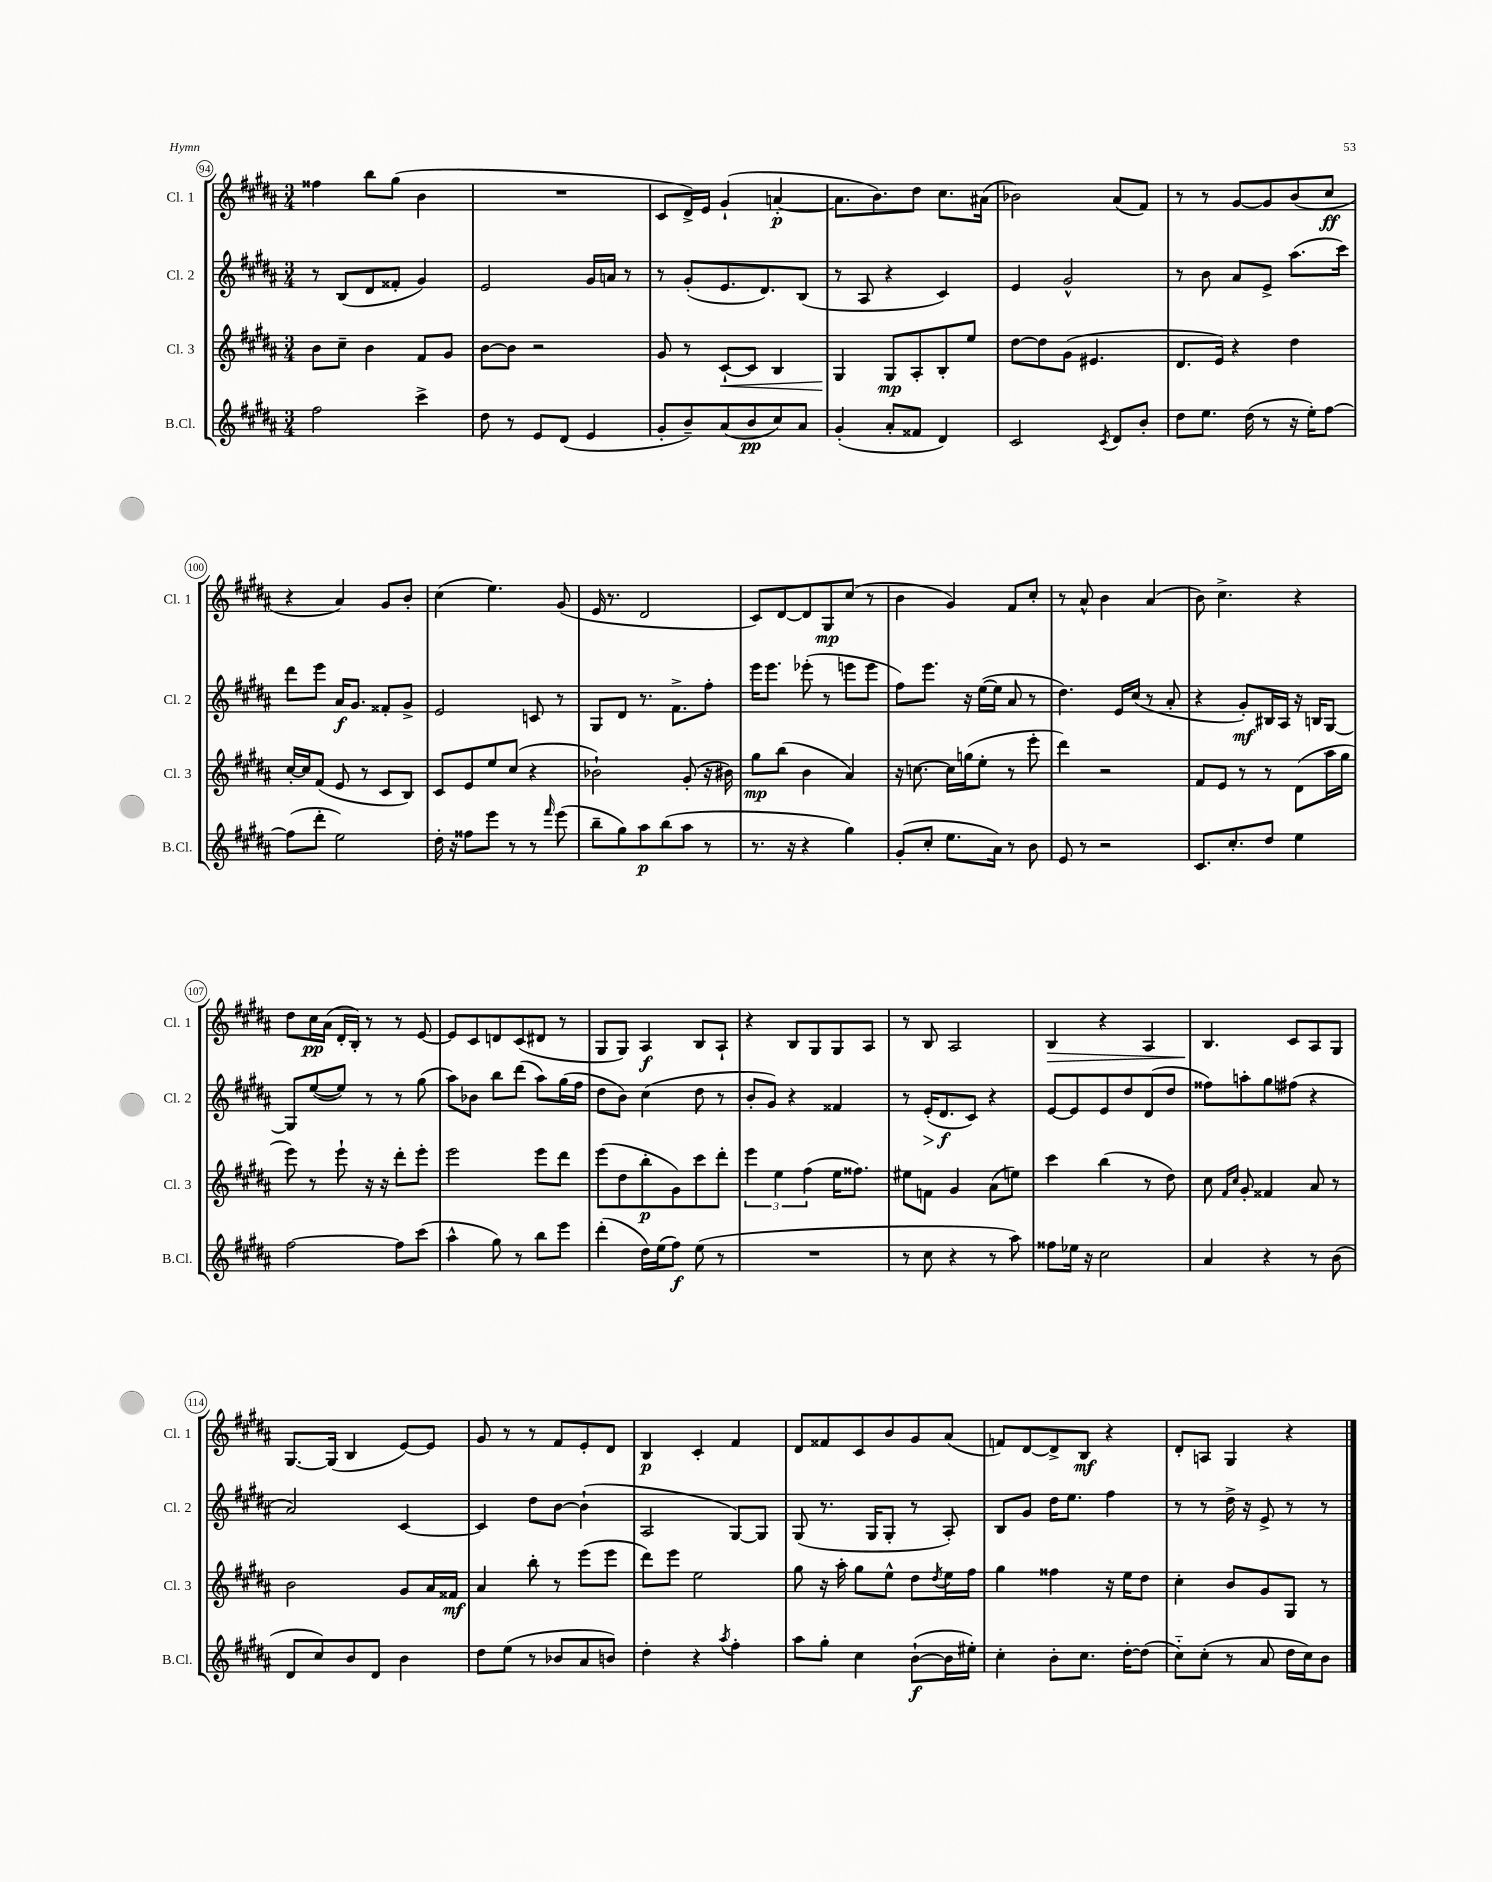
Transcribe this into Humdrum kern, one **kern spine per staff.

**kern	**kern	**kern	**kern
*staff4	*staff3	*staff2	*staff1
*clefG2	*clefG2	*clefG2	*clefG2
*k[f#c#g#d#a#]	*k[f#c#g#d#a#]	*k[f#c#g#d#a#]	*k[f#c#g#d#a#]
*M3/4	*M3/4	*M3/4	*M3/4
2ff#	8b	8r	4ff##
.	8cc#~	(8B	.
.	4b	8d#	8bb
.	.	8f##'	(8gg#
4ccc#^	8f#	4g#)	4b
.	8g#	.	.
=	=	=	=
8dd#	[8b	2e	2.r
8r	8b]	.	.
8e	2r	.	.
(8d#	.	.	.
4e	.	16g#	.
.	.	16a	.
.	.	8r	.
=	=	=	=
8g#'	8g#	8r	8c#
8b~)	8r	(8g#'	16d#^)
.	.	.	16e
(8a#	[8c#`	8.e	(4g#`
8b	8c#]	.	.
.	.	8.d#)	.
8cc#)	4B	.	[4a'
8a#	.	(8B	.
=	=	=	=
(4g#'	4G#	8r	8.a]
.	.	8A#	.
.	.	.	8.b)
8a#'	8G#	4r	.
8f##	8A#'	.	8dd#
4d#)	8B'	4c#)	8.cc#
.	8ee	.	.
.	.	.	(16a#
=	=	=	=
2c#	[8dd#	4e	2b-)
.	8dd#]	.	.
.	(8g#	2g#^^	.
.	4.e#	.	.
8qc#	.	.	.
8d#	.	.	(8a#
8b'	.	.	8f#)
=	=	=	=
8dd#	8.d#	8r	8r
8.ee	.	8b	8r
.	16e)	.	.
.	4r	8a#	[8g#
(16dd#	.	.	.
8r	.	8e^	8g#]
16r	4dd#	(8.aa#	(8b
16ee')	.	.	.
[8ff#	.	.	8cc#
.	.	16ccc#)	.
=	=	=	=
(8ff#]	[16cc#'	8ddd#	4r
.	16cc#]	.	.
8ddd#'	(8f#	8eee	.
2ee)	8e	16a#	4a#)
.	.	8.g#	.
.	8r	.	.
.	8c#	8f##'	8g#
.	8B)	8g#^	8b'
=	=	=	=
16dd#'	8c#	2e	(4cc#
16r	.	.	.
8ff##	8e	.	.
8eee	8ee	.	4.ee)
8r	(8cc#	.	.
8r	4r	8c	.
16qqfff#	.	.	.
(8eee	.	8r	(8g#
=	=	=	=
8bb~	2b-`)	8G#	16e
.	.	.	8.r
8gg#)	.	8d#	.
8aa#	.	8.r	2d#
(8bb	.	.	.
.	.	8.f#^	.
8aa#	(8g#'	.	.
8r	16r	8ff#'	.
.	16b#)	.	.
=	=	=	=
8.r	8gg#	16eee	8c#)
.	.	8.eee	.
.	(8bb	.	[8d#
16r	.	.	.
4r	4b	(8eee-'	8d#]
.	.	8r	8G#
4gg#)	4a#)	8eee	(8cc#
.	.	8eee	8r
=	=	=	=
(8g#'	16r	8ff#)	4b
.	[8.cc	.	.
8cc#'	.	8.eee	.
8.ee	16cc]	.	4g#)
.	(16gg	16r	.
.	8ee'	([16ee	.
16a#)	.	16ee]	.
8r	8r	8a#	8f#
8b	8eee'	8r	8cc#'
=	=	=	=
8e	4ddd#)	4.dd#)	8r
8r	.	.	8a#^^
2r	2r	.	4b
.	.	16e	.
.	.	(16cc#	.
.	.	8r	(4a#
.	.	8a#'	.
=	=	=	=
8.c#	8f#	4r	8b)
.	8e	.	4.cc#^
8.cc#'	.	.	.
.	8r	8g#')	.
8dd#	8r	16B#	.
.	.	16A#	.
4ee	(8d#	16r	4r
.	.	16B	.
.	16aa#	[8G#	.
.	16gg#	.	.
=	=	=	=
[2ff#	8eee)	8G#]	8dd#
.	8r	([8ee	16cc#
.	.	.	(16a#
.	8eee`	8ee])	16d#'
.	.	.	16B')
.	16r	8r	8r
.	16r	.	.
8ff#]	8ddd#'	8r	8r
(8ccc#	8eee'	(8gg#	[8e
=	=	=	=
4aa#^^	2eee	8aa#)	8e]
.	.	8b-	8c#
8gg#)	.	8bb	8d
8r	.	(8ddd#	(8c#
8bb	8eee	8aa#)	8d#
8eee	8ddd#	(16gg#	8r
.	.	16ff#	.
=	=	=	=
(4ddd#'	(8eee	8dd#	8G#
.	8dd#	8b)	8G#)
16dd#)	8bb'	(4cc#	4A#
(16ee	.	.	.
8ff#)	8g#)	.	.
(8ee	8ccc#	8dd#	8B
8r	8ddd#'	8r	8A#`
=	=	=	=
2.r	6eee	8b'	4r
.	.	8g#)	.
.	6ee	.	.
.	.	4r	8B
.	(6ff#	.	.
.	.	.	8G#
.	16ee	4f##	8G#
.	8.ff##)	.	.
.	.	.	8A#
=	=	=	=
8r	8ee#	8r	8r
8cc#	8f	(16e'	8B
.	.	8.d#	.
4r	4g#	.	2A#
.	.	8c#)	.
8r	(8a#	4r	.
8aa#)	8ee)	.	.
=	=	=	=
8ff##	4ccc#	[8e	4B
16ee-	.	8e]	.
16r	.	.	.
2cc#	(4bb	8e	4r
.	.	8dd#	.
.	8r	(8d#	4A#
.	8dd#)	8dd#	.
=	=	=	=
4a#	8cc#	8ff##)	4.B
.	16qqf#	.	.
.	16qqcc#	.	.
.	8g#'	8aa'	.
4r	4f##	8gg#	.
.	.	(8ff#	8c#
8r	8a#	4r	8A#
(8b	8r	.	8G#
=	=	=	=
8d#	2b	2a#)	[8.G#
8cc#)	.	.	.
.	.	.	(16G#]
8b	.	.	4B
8d#	.	.	.
4b	8g#	[4c#	[8e)
.	16a#	.	8e]
.	16f##	.	.
=	=	=	=
8dd#	4a#	4c#]	8g#
(8ee	.	.	8r
8r	8bb'	8dd#	8r
8b-	8r	[8b	8f#
8a#	(8eee	(4b`]	8e'
8b)	8eee	.	8d#
=	=	=	=
4dd#'	8ddd#)	2A#	4B
.	8eee	.	.
4r	2ee	.	4c#'
8qaa#	.	.	.
4ff#'	.	[8G#)	4f#
.	.	8G#]	.
=	=	=	=
8aa#	8gg#	(8G#	8d#
8gg#'	16r	8.r	8f##
.	16aa#'	.	.
4cc#	8gg#	.	8c#
.	.	16G#	.
.	8ee^^	8G#'	8b
([8b`	8dd#	8r	8g#
.	8qdd#	.	.
16b]	16ee	8A#')	(8a#
16ee#')	16ff#	.	.
=	=	=	=
4cc#'	4gg#	8B	8f)
.	.	8g#	[8d#
8b'	4ff##	16dd#	8d#^]
.	.	8.ee	.
8.cc#	.	.	8B
.	16r	4ff#	4r
[16dd#'	16ee	.	.
(8dd#]	8dd#	.	.
=	=	=	=
8cc#'~)	4cc#'	8r	8d#'
(8cc#'	.	8r	8A
8r	8b	16dd#^	4G#
.	.	16r	.
8a#	8g#	8e^	.
16dd#	8G#	8r	4r
16cc#)	.	.	.
8b	8r	8r	.
==	==	==	==
*-	*-	*-	*-
